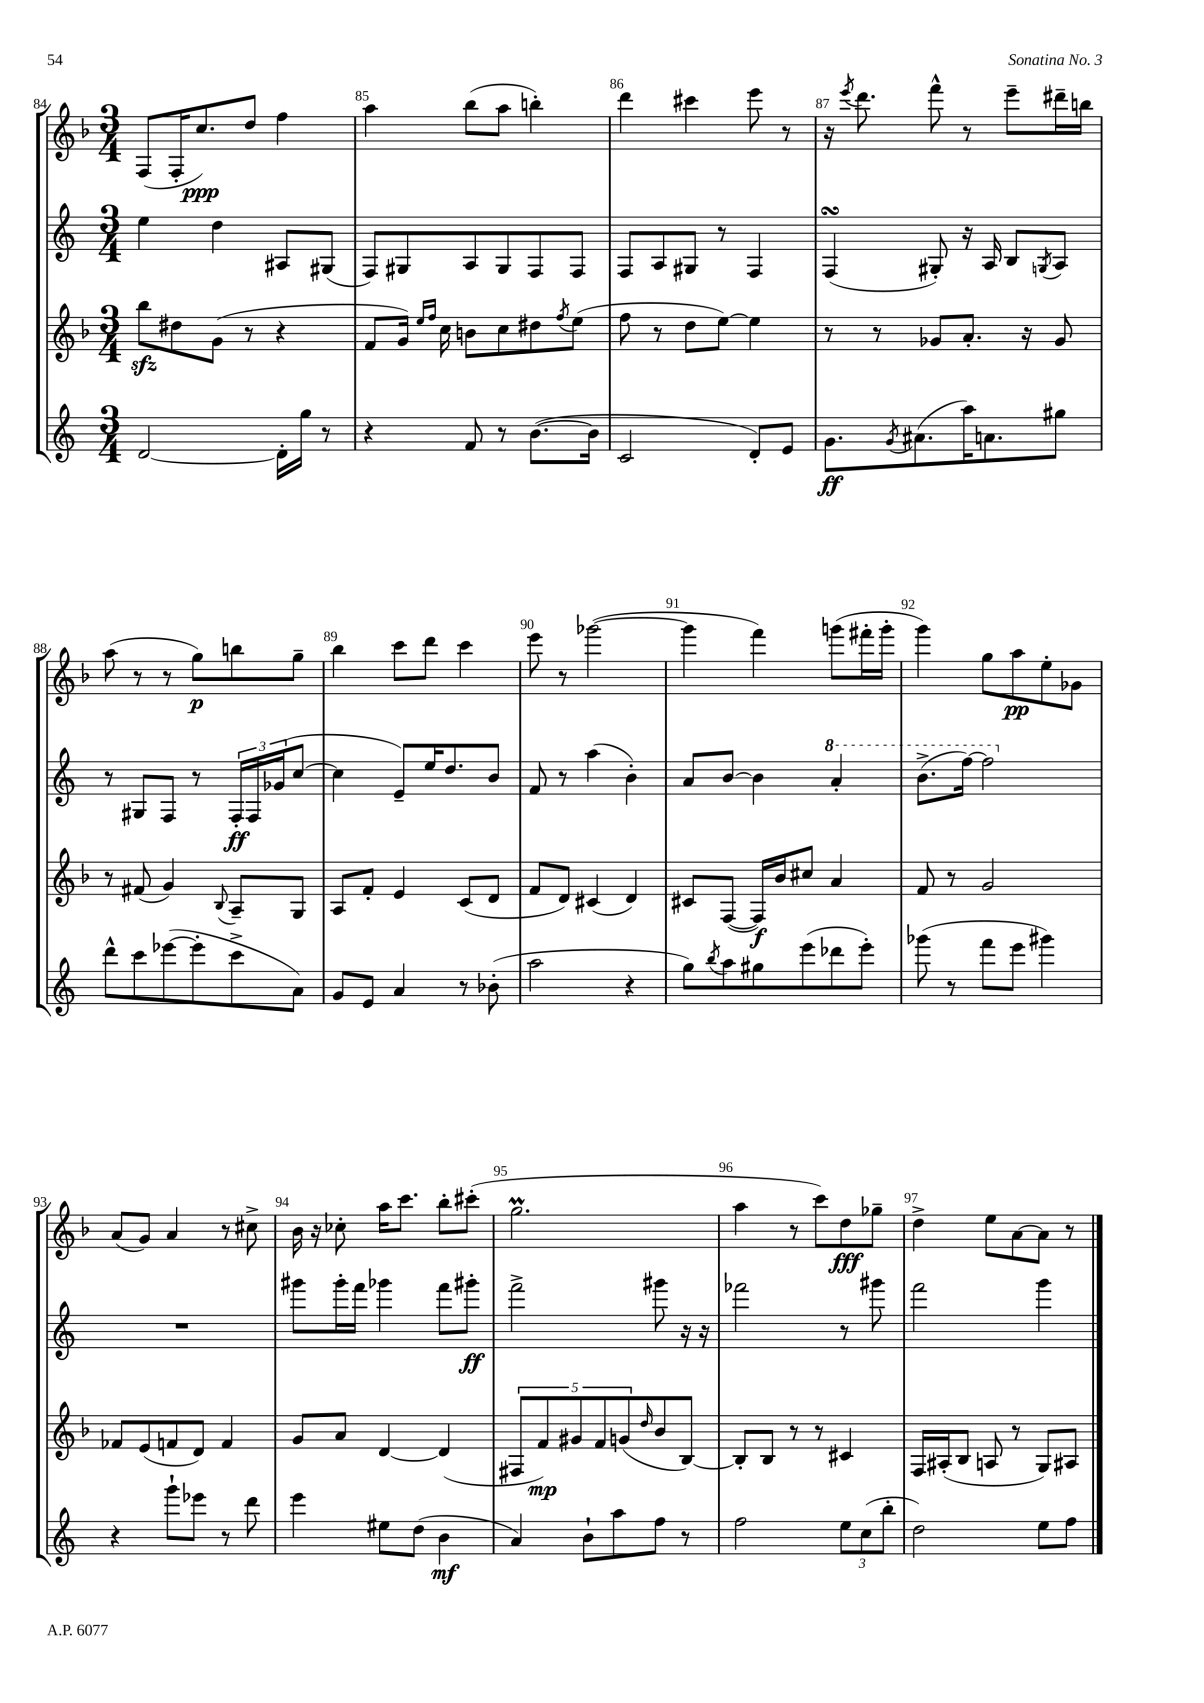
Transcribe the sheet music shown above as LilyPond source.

<<
\new StaffGroup <<
\new Staff = "s0" {
    \clef treble \key f \major \numericTimeSignature \time 3/4
    f8( f16-. c''8.\ppp) d''8 f''4 |
    a''4 bes''8( a''8 b''4-.) |
    d'''4 cis'''4 e'''8 r8 |
    r16 \acciaccatura { e'''8 } d'''8. f'''8-^ r8 e'''8-- dis'''16-- b''16 |
    a''8( r8 r8 g''8\p) b''8 g''8-- |
    bes''4 c'''8 d'''8 c'''4 |
    e'''8 r8 ges'''2~( |
    ges'''4 f'''4) g'''8( fis'''16-. g'''16-. |
    g'''4) g''8 a''8\pp e''8-. ges'8 |
    a'8( g'8) a'4 r8 cis''8-> |
    bes'16 r16 ces''8-. a''16 c'''8. bes''8-. cis'''8-.( |
    g''2.\prall |
    a''4 r8 c'''8) d''8\fff ges''8-- |
    d''4-> e''8 a'8~ a'8 r8 \bar "|." |
}
\new Staff = "s1" {
    \clef treble \key c \major \numericTimeSignature \time 3/4
    e''4 d''4 ais8 gis8( |
    f8) gis8 a8 gis8 f8 f8 |
    f8 a8 gis8 r8 f4 |
    f4\turn( gis8-.) r16 a16 b8 \acciaccatura { g8 } a8 |
    r8 gis8 f8 r8 \tuplet 3/2 { f16-.\ff f16 ges'16( } c''8~ |
    c''4 e'8--) e''16 d''8. b'8 |
    f'8 r8 a''4( b'4-.) |
    a'8 b'8~ b'4 \ottava #1 a''4-. |
    b''8.->( f'''16~) f'''2 \ottava #0 |
    R2. |
    gis'''8 gis'''16-. f'''16 ges'''4 f'''8 gis'''8-.\ff |
    f'''2-> gis'''8 r16 r16 |
    fes'''2 r8 gis'''8 |
    f'''2 g'''4 \bar "|." |
}
\new Staff = "s2" {
    \clef treble \key f \major \numericTimeSignature \time 3/4
    bes''8\sfz dis''8 g'8( r8 r4 |
    f'8 g'16) \grace { e''16 f''16 } c''16 b'8 c''8 dis''8 \acciaccatura { f''8 } e''8( |
    f''8 r8 d''8 e''8~) e''4 |
    r8 r8 ges'8 a'8.-. r16 ges'8 |
    r8 fis'8( g'4) \appoggiatura { bes8 } a8-- g8 |
    a8 f'8-. e'4 c'8( d'8 |
    f'8 d'8) cis'4( d'4) |
    cis'8 f8~( f16\f) bes'16 cis''8 a'4 |
    f'8 r8 g'2 |
    fes'8 e'8( f'8 d'8) f'4 |
    g'8 a'8 d'4~ d'4( |
    \tuplet 5/4 { fis8 f'8\mp) gis'8 f'8 g'8( } \grace { d''16 } bes'8 bes8~) |
    bes8-. bes8 r8 r8 cis'4 |
    f16 ais16-.( bes8 a8 r8 g8) ais8 \bar "|." |
}
\new Staff = "s3" {
    \clef treble \key c \major \numericTimeSignature \time 3/4
    d'2~ d'16-. g''16 r8 |
    r4 f'8 r8 b'8.~( b'16 |
    c'2 d'8-.) e'8 |
    g'8.\ff \acciaccatura { g'8 } ais'8.( a''16) a'8. gis''8 |
    d'''8-^ c'''8 ees'''8~( ees'''8-. c'''8-> a'8) |
    g'8 e'8 a'4 r8 bes'8-.( |
    a''2 r4 |
    g''8) \acciaccatura { b''8 } a''8 gis''8 e'''8( des'''8 e'''8-.) |
    ges'''8( r8 f'''8 e'''8 gis'''4) |
    r4 g'''8-! ees'''8 r8 d'''8 |
    e'''4 eis''8 d''8( b'4\mf |
    a'4) b'8-! a''8 f''8 r8 |
    f''2 \tuplet 3/2 { e''8 c''8( b''8-. } |
    d''2) e''8 f''8 \bar "|." |
}
>>
>>
\layout { \context { \Score currentBarNumber = #84 \override BarNumber.break-visibility = ##(#f #t #t) barNumberVisibility = #all-bar-numbers-visible } }
